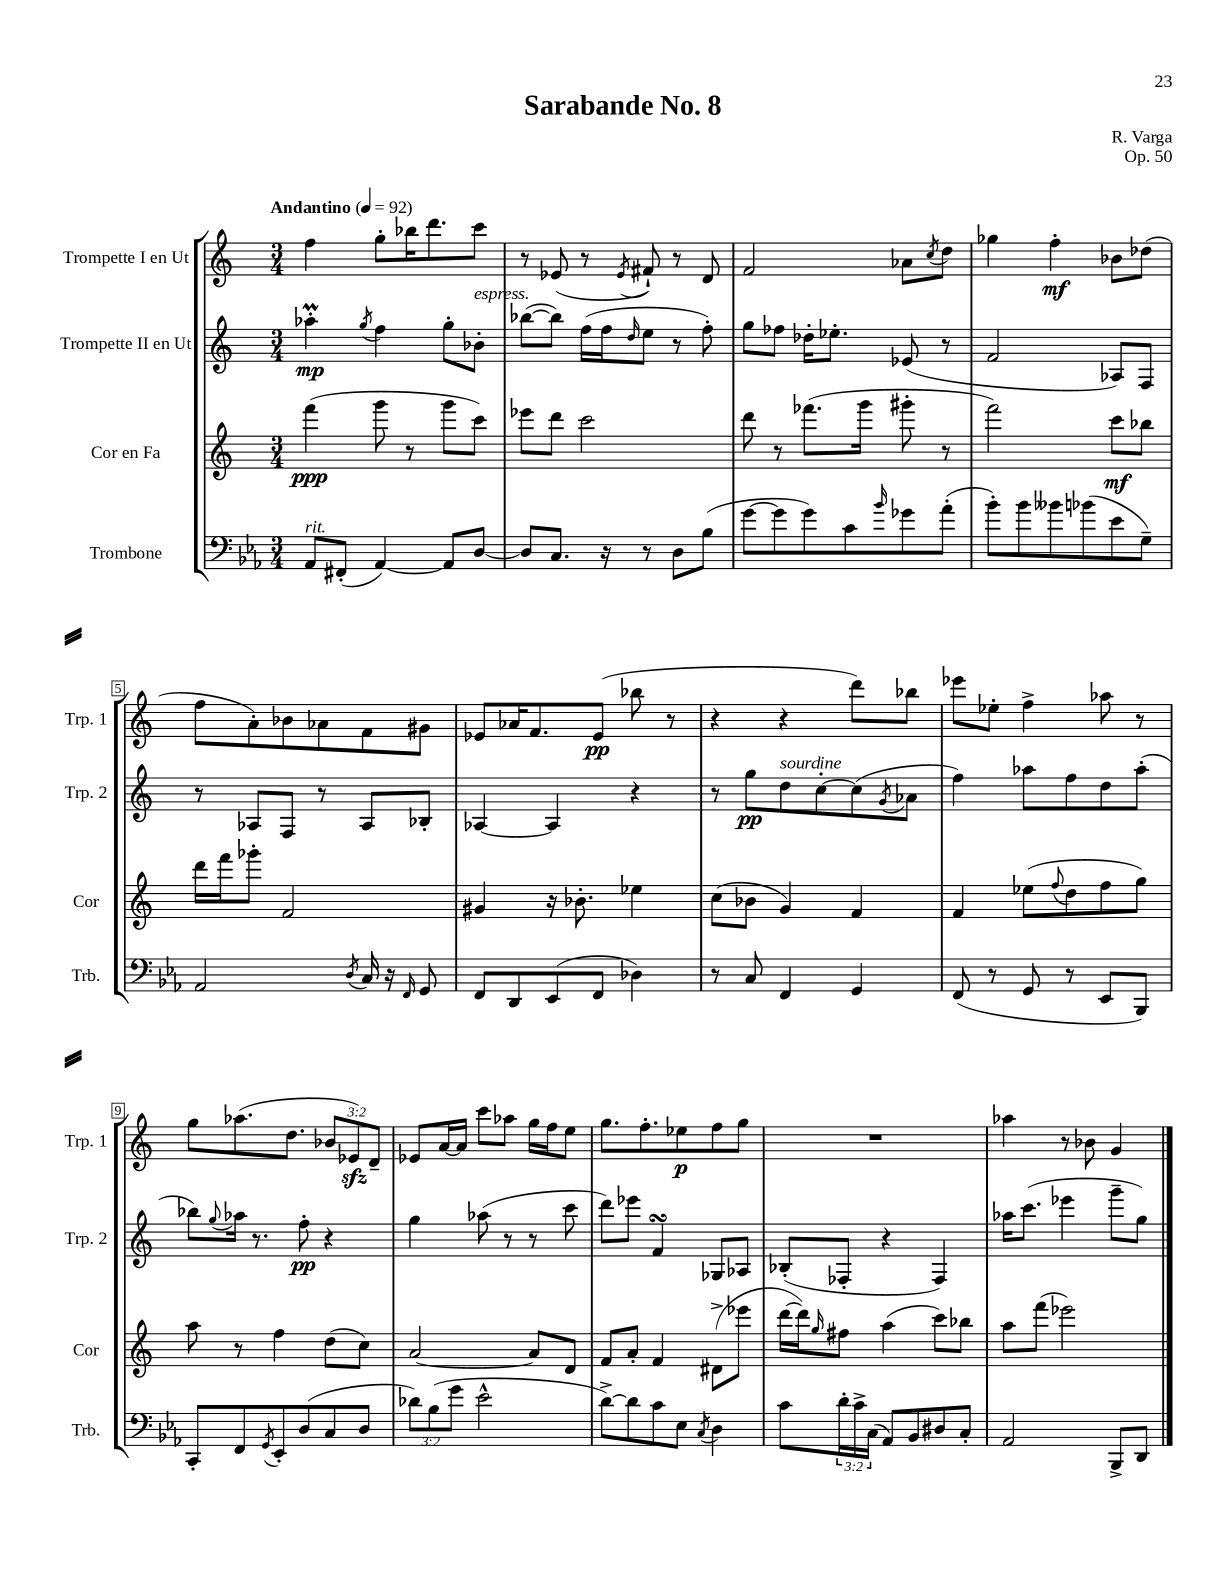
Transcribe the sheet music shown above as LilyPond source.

\header { title = "Sarabande No. 8" composer = "R. Varga" opus = "Op. 50" }
<<
\new StaffGroup <<
\new Staff = "s0" \with { instrumentName = "Trompette I en Ut" shortInstrumentName = "Trp. 1" } {
    \clef treble \key c \major \numericTimeSignature \time 3/4 \override Staff.TupletNumber.text = #tuplet-number::calc-fraction-text \tempo "Andantino" 4 = 92
    f''4 g''8-. bes''16 d'''8. c'''8 |
    r8 ees'8( r8 \acciaccatura { ees'8 } fis'8-!) r8 d'8 |
    f'2 aes'8 \acciaccatura { c''8 } d''8 |
    ges''4 f''4-.\mf bes'8 des''8( |
    f''8 a'8-.) bes'8 aes'8 f'8 gis'8 |
    ees'8 aes'16 f'8. ees'8\pp( bes''8 r8 |
    r4 r4 d'''8) bes''8 |
    ees'''8 ees''8-. f''4-> aes''8 r8 |
    g''8 aes''8.( d''8. \tuplet 3/2 { bes'8 ees'8\sfz) d'8-- } |
    ees'8 a'16~ a'16 c'''8 aes''8 g''16 f''16 e''8 |
    g''8. f''8.-. ees''8\p f''8 g''8 |
    R2. |
    aes''4 r8 bes'8 g'4 \bar "|." |
}
\new Staff = "s1" \with { instrumentName = "Trompette II en Ut" shortInstrumentName = "Trp. 2" } {
    \clef treble \key c \major \numericTimeSignature \time 3/4
    aes''4-.\prall\mp \acciaccatura { g''8 } f''4 g''8-. bes'8-.^\markup { \italic "espress." } |
    bes''8~( bes''8) f''16( f''16 \grace { d''16 } e''8 r8 f''8-.) |
    g''8 fes''8 des''16-. ees''8.-. ees'8( r8 |
    f'2 aes8) f8 |
    r8 aes8 f8 r8 aes8 bes8-. |
    aes4~ aes4 r4 |
    r8 g''8\pp d''8^\markup { \italic "sourdine" } c''8~-. c''8( \acciaccatura { g'8 } aes'8 |
    f''4) aes''8 f''8 d''8 aes''8-.( |
    bes''8) \appoggiatura { g''8 } aes''16 r8. f''8-.\pp r4 |
    g''4 aes''8( r8 r8 c'''8 |
    d'''8) ees'''8 f'4\turn ges8 aes8 |
    bes8-.( fes8-. r4 fes4) |
    aes''16 c'''8.( ees'''4 g'''8-- g''8) \bar "|." |
}
\new Staff = "s2" \with { instrumentName = "Cor en Fa" shortInstrumentName = "Cor" } {
    \clef treble \key c \major \numericTimeSignature \time 3/4
    f'''4\ppp( g'''8 r8 g'''8 c'''8) |
    ees'''8 d'''8 c'''2 |
    d'''8 r8 fes'''8.( g'''16 gis'''8-. r8 |
    f'''2) c'''8\mf bes''8 |
    d'''16 f'''16 ges'''8-. f'2 |
    gis'4 r16 bes'8.-. ees''4 |
    c''8( bes'8 g'4) f'4 |
    f'4 ees''8( \appoggiatura { f''8 } d''8 f''8 g''8) |
    a''8 r8 f''4 d''8( c''8) |
    a'2~ a'8 d'8 |
    f'8 a'8-. f'4 dis'8->( ees'''8 |
    d'''16~ d'''16) \grace { g''16 } fis''8 a''4( c'''8) bes''8 |
    a''8 f'''8( ees'''2) \bar "|." |
}
\new Staff = "s3" \with { instrumentName = "Trombone" shortInstrumentName = "Trb." } {
    \clef bass \key ees \major \numericTimeSignature \time 3/4 \override Staff.TupletNumber.text = #tuplet-number::calc-fraction-text
    aes,8^\markup { \italic "rit." } fis,8-.( aes,4~) aes,8 d8~ |
    d8 c8. r16 r8 d8 bes8( |
    g'8~ g'8 g'8) c'8 \grace { bes'16 } ges'8 aes'8-.( |
    bes'8-.) bes'8 beses'8 bes'8( ees'8 g8--) |
    aes,2 \acciaccatura { d8 } c16 r16 \grace { f,16 } g,8 |
    f,8 d,8 ees,8( f,8 des4) |
    r8 c8 f,4 g,4 |
    f,8( r8 g,8 r8 ees,8 bes,,8) |
    c,8-. f,8 \acciaccatura { g,8 } ees,8-. d8( c8 d8 |
    \tuplet 3/2 { des'8) bes8( g'8 } ees'2-^ |
    d'8~->) d'8 c'8 ees8 \acciaccatura { c8 } d4 |
    c'8 \tuplet 3/2 { d'16-. c'16-> c16( } aes,8) bes,8 dis8 c8-. |
    aes,2 bes,,8-> d,8 \bar "|." |
}
>>
>>
\layout { \context { \Score \override BarNumber.stencil = #(make-stencil-boxer 0.1 0.3 ly:text-interface::print) } }
